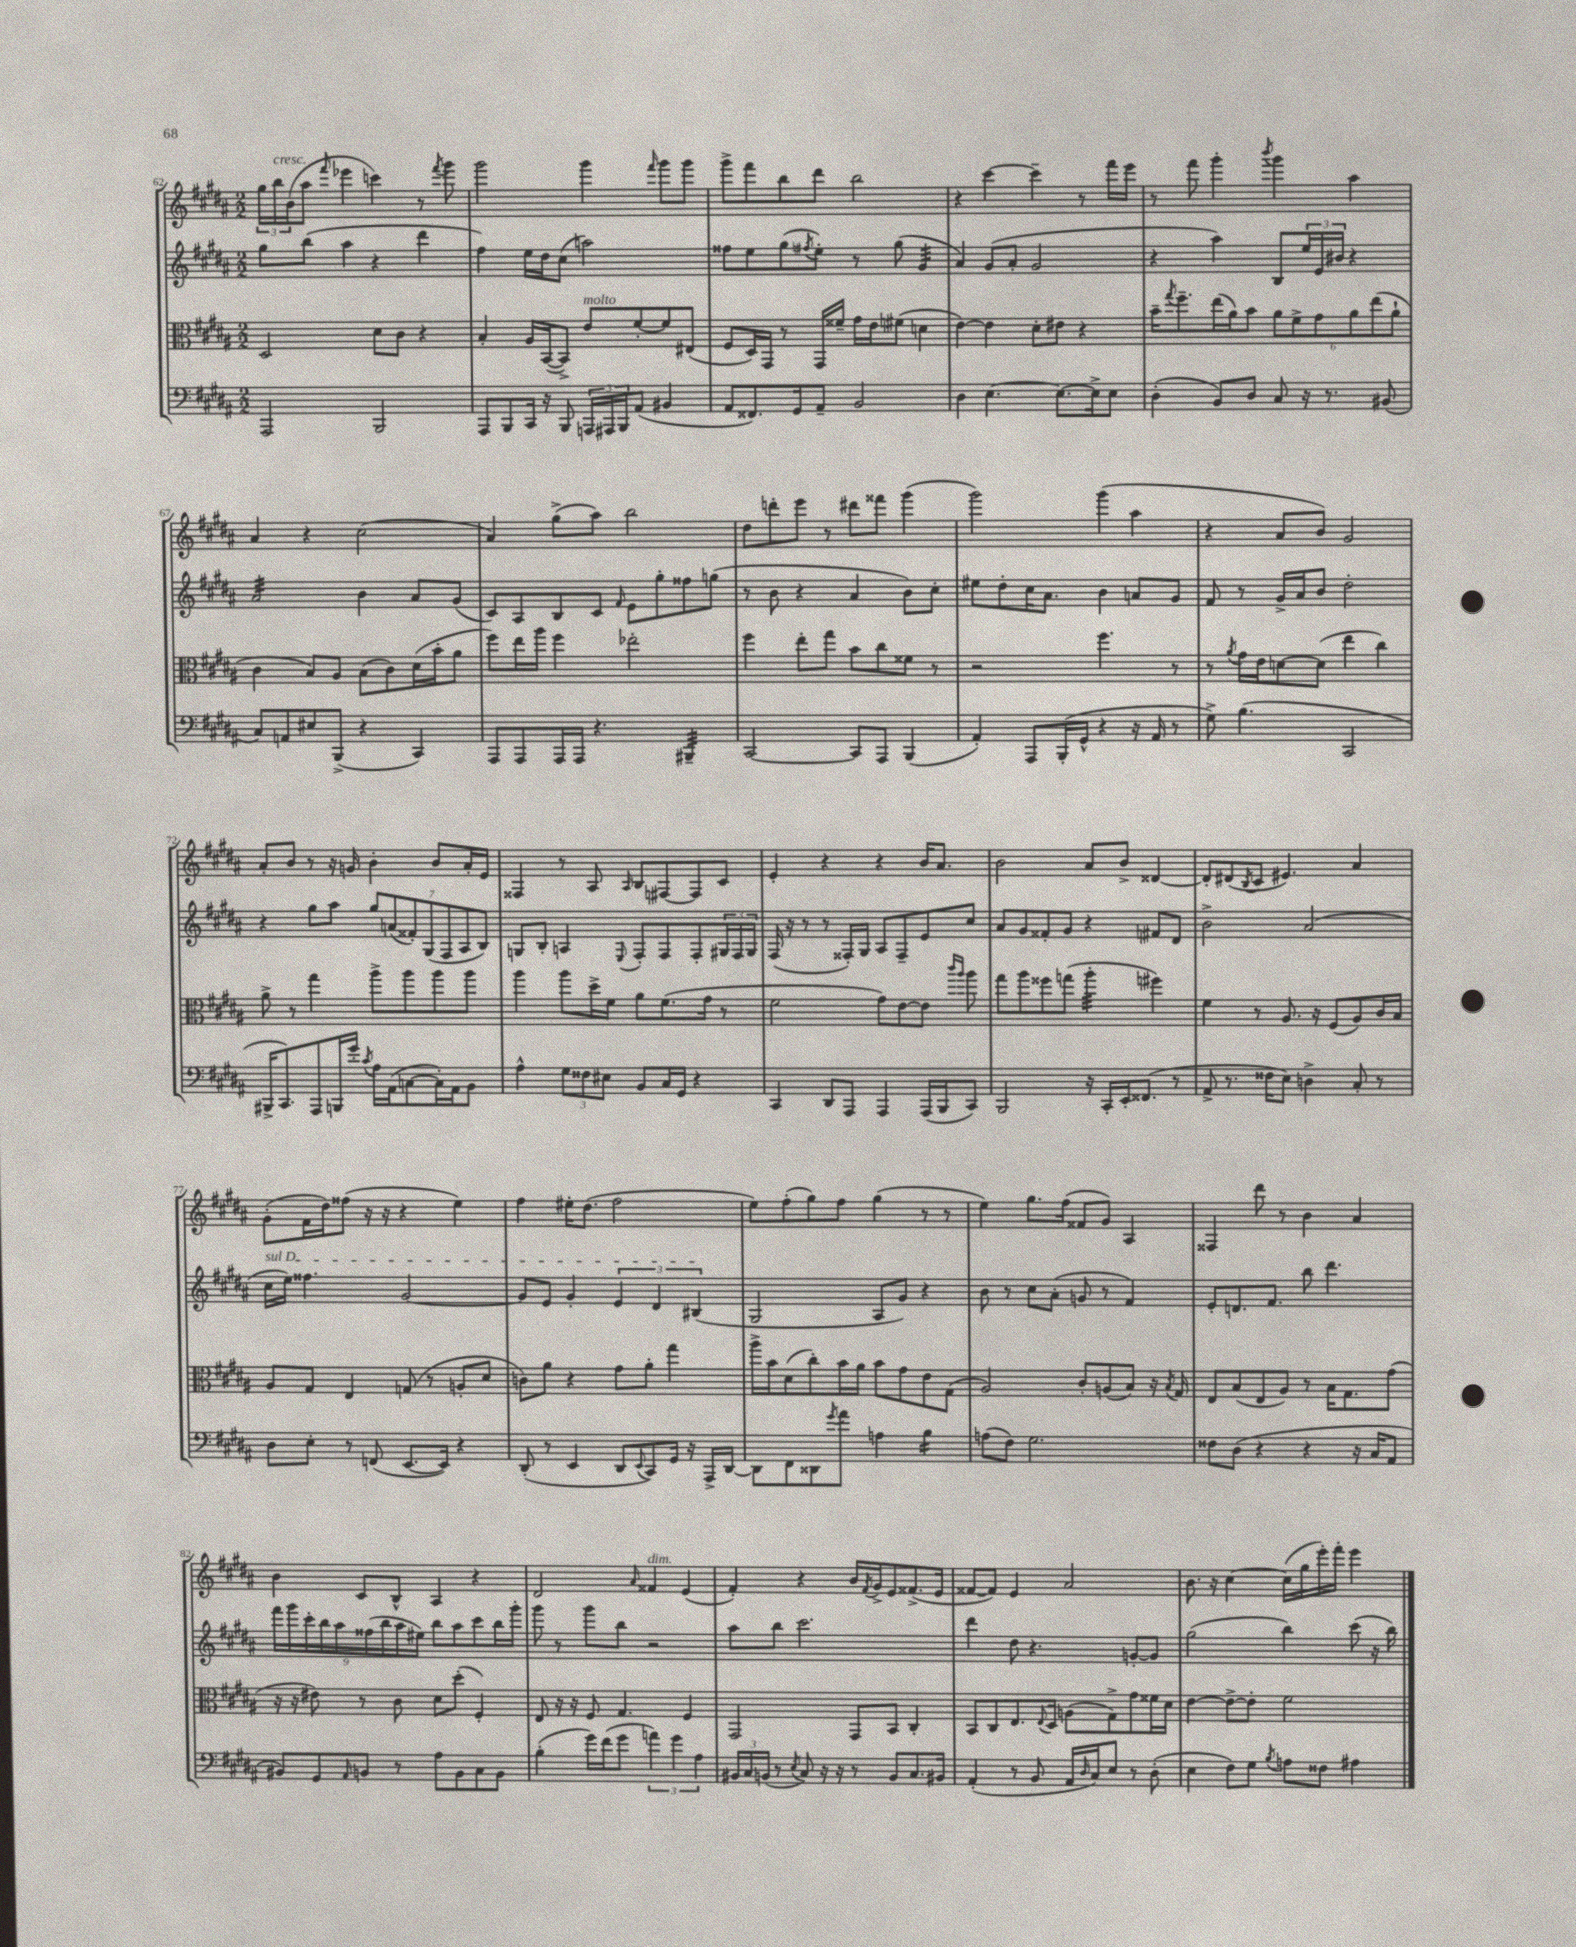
<<
\new StaffGroup <<
\new Staff = "s0" {
    \clef treble \key b \major \numericTimeSignature \time 2/2
    \tuplet 3/2 { gis''16 b''16^\markup { \italic "cresc." } b'16( } ais''8 \grace { fis'''16 } ees'''4 c'''4) r8 \acciaccatura { fis'''8 } gis'''8 |
    gis'''2 gis'''4 \grace { fis'''16 } gis'''8 gis'''8 |
    gis'''8-> fis'''8 b''8 dis'''8 b''2 |
    r4 cis'''4~ cis'''4-- r8 fis'''16 e'''16 |
    r8 fis'''8 gis'''4-. \acciaccatura { b'''8 } gis'''4 ais''4 |
    ais'4 r4 cis''2( |
    ais'4) gis''8->( ais''8) b''2 |
    dis''8 d'''8-. e'''8 r8 dis'''8 fisis'''8 gis'''4( |
    gis'''2) gis'''4( ais''4 |
    r4 ais'8 b'8) gis'2 |
    ais'8-. b'8 r8 r16 g'16 b'4-. b'8 ais'16-. e'16 |
    fisis4 r8 ais8 \grace { ais16 } b8 fis8~ fis8 cis'8 |
    e'4-. r4 r4 b'16 ais'8. |
    b'2 ais'8 b'8-> disis'4~ |
    disis'8-. dis'8( \acciaccatura { b8 } cis'8 eis'4.) ais'4 |
    gis'8-.( fis'16 dis''16) fisis''8( r16 r16 r4 e''4) |
    fis''4 eis''16-. dis''8.( fis''2 |
    e''8) fis''8-.( gis''8) fis''8 gis''4( r8 r8 |
    e''4) gis''8. fis''16( fisis'8 gis'8) ais4 |
    fisis4 dis'''8 r8 b'4 ais'4 |
    b'4 cis'8 b8-^ ais4 r4 |
    dis'2 \grace { ais'16 } fisis'4^\markup { \italic "dim." } e'4( |
    fis'4-.) r4 b'16 \acciaccatura { fis'8 } gis'16-> e'8 fisis'8.->( e'16 |
    fisis'8~ fisis'8) e'4 ais'2 |
    b'8. r16 cis''4~ cis''16( gis''16 e'''16-.) fis'''16-. e'''4 \bar "|." |
}
\new Staff = "s1" {
    \clef treble \key b \major \numericTimeSignature \time 2/2
    gis''8 b''8( ais''4 r4 dis'''4 |
    fis''4) e''16 dis''16 cis''8( a''2) |
    fisis''8 e''8 gis''8( \acciaccatura { fis''8 } e''8-.) r8 gis''8( gis'4:32 |
    ais'4) gis'8( ais'8-. gis'2 |
    r4 ais''4) b8 \tuplet 3/2 { e''16 e'16 bis'16 } r4 |
    ais'2:32 b'4 ais'8 gis'8( |
    cis'8) ais8 b8 cis'8 \grace { fis'16 } e'8 gis''8-. fisis''8 g''8( |
    r8 b'8 r4 ais'4 b'8) cis''8-. |
    eis''8 dis''8-. cis''16 ais'8. b'4 a'8 gis'8 |
    fis'8 r8 gis'16-> ais'16 b'8 dis''2-. |
    r4 gis''8 ais''8 \tuplet 7/4 { gis''8 a'8( fisis'8-.) gis8( fis8 ais8 b8) } |
    g8 b8-. a4 \appoggiatura { e8 } fis8-. fis8 fis8-. \tuplet 3/2 { gis16 fis16 gis16 } |
    fis16( r16 r8 r8 fisis16-.) gis16 ais8 fisis8-- e'8 cis''8 |
    ais'8 gis'8 fisis'8-. gis'8 r4 fis'8 dis'8 |
    b'2-> ais'2( |
    \once \override TextSpanner.bound-details.left.text = \markup { \italic "sul D" } cis''16\startTextSpan e''16) fisis''4. gis'2~ |
    gis'8 e'8 gis'4-. \tuplet 3/2 { e'4 dis'4 bis4\stopTextSpan( } |
    gis2 ais8 gis'8) r4 |
    b'8 r8 cis''8 ais'8-.( g'8 r8 fis'4) |
    e'8-. d'8. fis'8. b''8 dis'''4. |
    \tuplet 9/8 { fis'''16 gis'''16 cis'''16-. b''16 ais''16 fisis''16( b''16 ais''16 eis''16) } b''8 ais''8 cis'''8 b''16 gis'''16-. |
    gis'''8 r8 gis'''8 b''8 r2 |
    ais''8 b''8 cis'''2. |
    dis'''4 dis''8 r4. g'8~-. g'8 |
    gis''2( b''4) cis'''8( r16 b''16) \bar "|." |
}
\new Staff = "s2" {
    \clef alto \key b \major \numericTimeSignature \time 2/2
    dis2 dis'8 cis'8 r4 |
    b4-. ais16 b,16~( b,8->) e'8^\markup { \italic "molto" } fis'8~-. fis'8 eis8( |
    fis8 dis16) gis,16 r8 gis,16 fisis'16-- gis'16 e'16 fis'8( d'4 |
    e'4~) e'4 dis'8-. eis'8 r4 |
    b'16-- \acciaccatura { gis''8 } fis''8.-- e''16( ais'16) b'8 \tuplet 6/4 { ais'8 fis'8-> gis'8 ais'8 e''8( ais'8-! } |
    cis'4 b8) ais8 b8( cis'8) dis'16( b'16-. ais'8 |
    fis''8) e''16 ais''16 fis''4 ees''2-. |
    fis''4 e''8-. gis''8 b'8 cis''8 fisis'8 r8 |
    r2 fis''4. r8 |
    r8 \acciaccatura { ais'8 } gis'16 e'16 d'8~ d'8( e''4 cis''4) |
    ais'8-> r8 gis''4 ais''8-> ais''8 ais''8 ais''8 |
    ais''4 ais''8 dis''16-> fis'16 ais'8 fis'8.( gis'16 r8 |
    fis'2 gis'8) e'8~ e'8 \grace { cis'''16 ais''16 } ais''8 |
    gis''8 ais''8 fisis''8 g''8( ais''4:32-. fis''4) |
    fis'4 r8 ais8. r16 fis8( ais8) cis'16 b16 |
    ais8 gis8 e4 g8( r8 a8-. dis'8 |
    c'8) ais'8 r4 gis'8 ais'8-. gis''4 |
    ais''16-> b'16 dis'8( cis''8-.) b'16 ais'16 b'8 gis'8 e'8 gis8( |
    ais2) cis'8-. a8( b8) r16 \acciaccatura { b8 } gis16 |
    e8 b8( e8 ais8) r8 b16 gis8. gis'8( |
    r16 r16 eis'8) r8 cis'8 dis'8 dis''8-.( fis4-.) |
    e8 r16 r16 fis8 gis4. fis4 |
    gis,2 gis,8 b,8 cis4-. |
    b,8 cis8 e8. \appoggiatura { e8 } dis16 a8( gis8->) gis'8 fisis'16 dis'16 |
    e'4~ e'8~-> e'8-. fis'2 \bar "|." |
}
\new Staff = "s3" {
    \clef bass \key b \major \numericTimeSignature \time 2/2
    ais,,2 b,,2 |
    ais,,8 b,,8 cis,16 r16 b,,8 \tuplet 3/2 { a,,16 ais,,16 b,,16 } ais,8( bis,4 |
    ais,8 fisis,8.) gis,16 ais,8-- b,2 |
    dis4 e4.~ e8.~ e16-> e8 |
    dis4-.( b,8) dis8 cis8 r16 r8. bis,8( |
    cis8) a,8 eis8 b,,8->( r4 cis,4) |
    ais,,8 ais,,8 ais,,16 ais,,16 r4. bis,,4:32-- |
    cis,2~ cis,8 ais,,8 b,,4( |
    ais,4-.) ais,,8 b,,16-.( gis,16-^ r4 r16 ais,16 r8 |
    gis8->) b4.( cis,2 |
    bis,,16-> cis,8.) ais,,8 b,,16 gis'16-. \acciaccatura { cis'8 } ais16 ais,16( c8~ c16-.) ais,16 b,8 |
    ais4-^ \tuplet 3/2 { gis8 fisis8 eis8 } b,8 cis16 gis,16 r4 |
    cis,4 dis,8 ais,,8 ais,,4 ais,,16( b,,16 cis,8) |
    b,,2 r16 cis,16-. e,16-. fisis,8.( r8 |
    ais,8-> r8. fisis16 e8) d4-> cis8-. r8 |
    dis8 e8-. r8 f,8( e,8.~ e,16) r4 |
    dis,8-.( r8 e,4 dis,8 \appoggiatura { e,8 } cis,8) gis,16 r16 ais,,16-> dis,16~ |
    dis,8 fis,8 disis,8 \acciaccatura { gis'8 } ais'8 a4 b4:16 |
    a8( fis8) gis2. |
    fisis8 dis8( r4 r4 r16 cis16 ais,8 |
    bis,8) gis,8 \grace { ais,16 } b,8 r8 ais8 b,8 cis8 b,8 |
    b4-.( gis'16) fis'16( gis'8 \tuplet 3/2 { a'4) gis'4 ais4 } |
    \tuplet 3/2 { bis,16 cis16 b,16( } r8 \acciaccatura { e8 } cis8) r16 r16 r8 b,8 cis8. bis,16 |
    ais,4-.( r8 b,8 ais,16 \grace { dis16 } cis16) e8 r8 dis8-.( |
    e4 fis8) gis8 \acciaccatura { b8 } a8 fisis8 ais4 \bar "|." |
}
>>
>>
\layout { \context { \Score currentBarNumber = #62 } }
